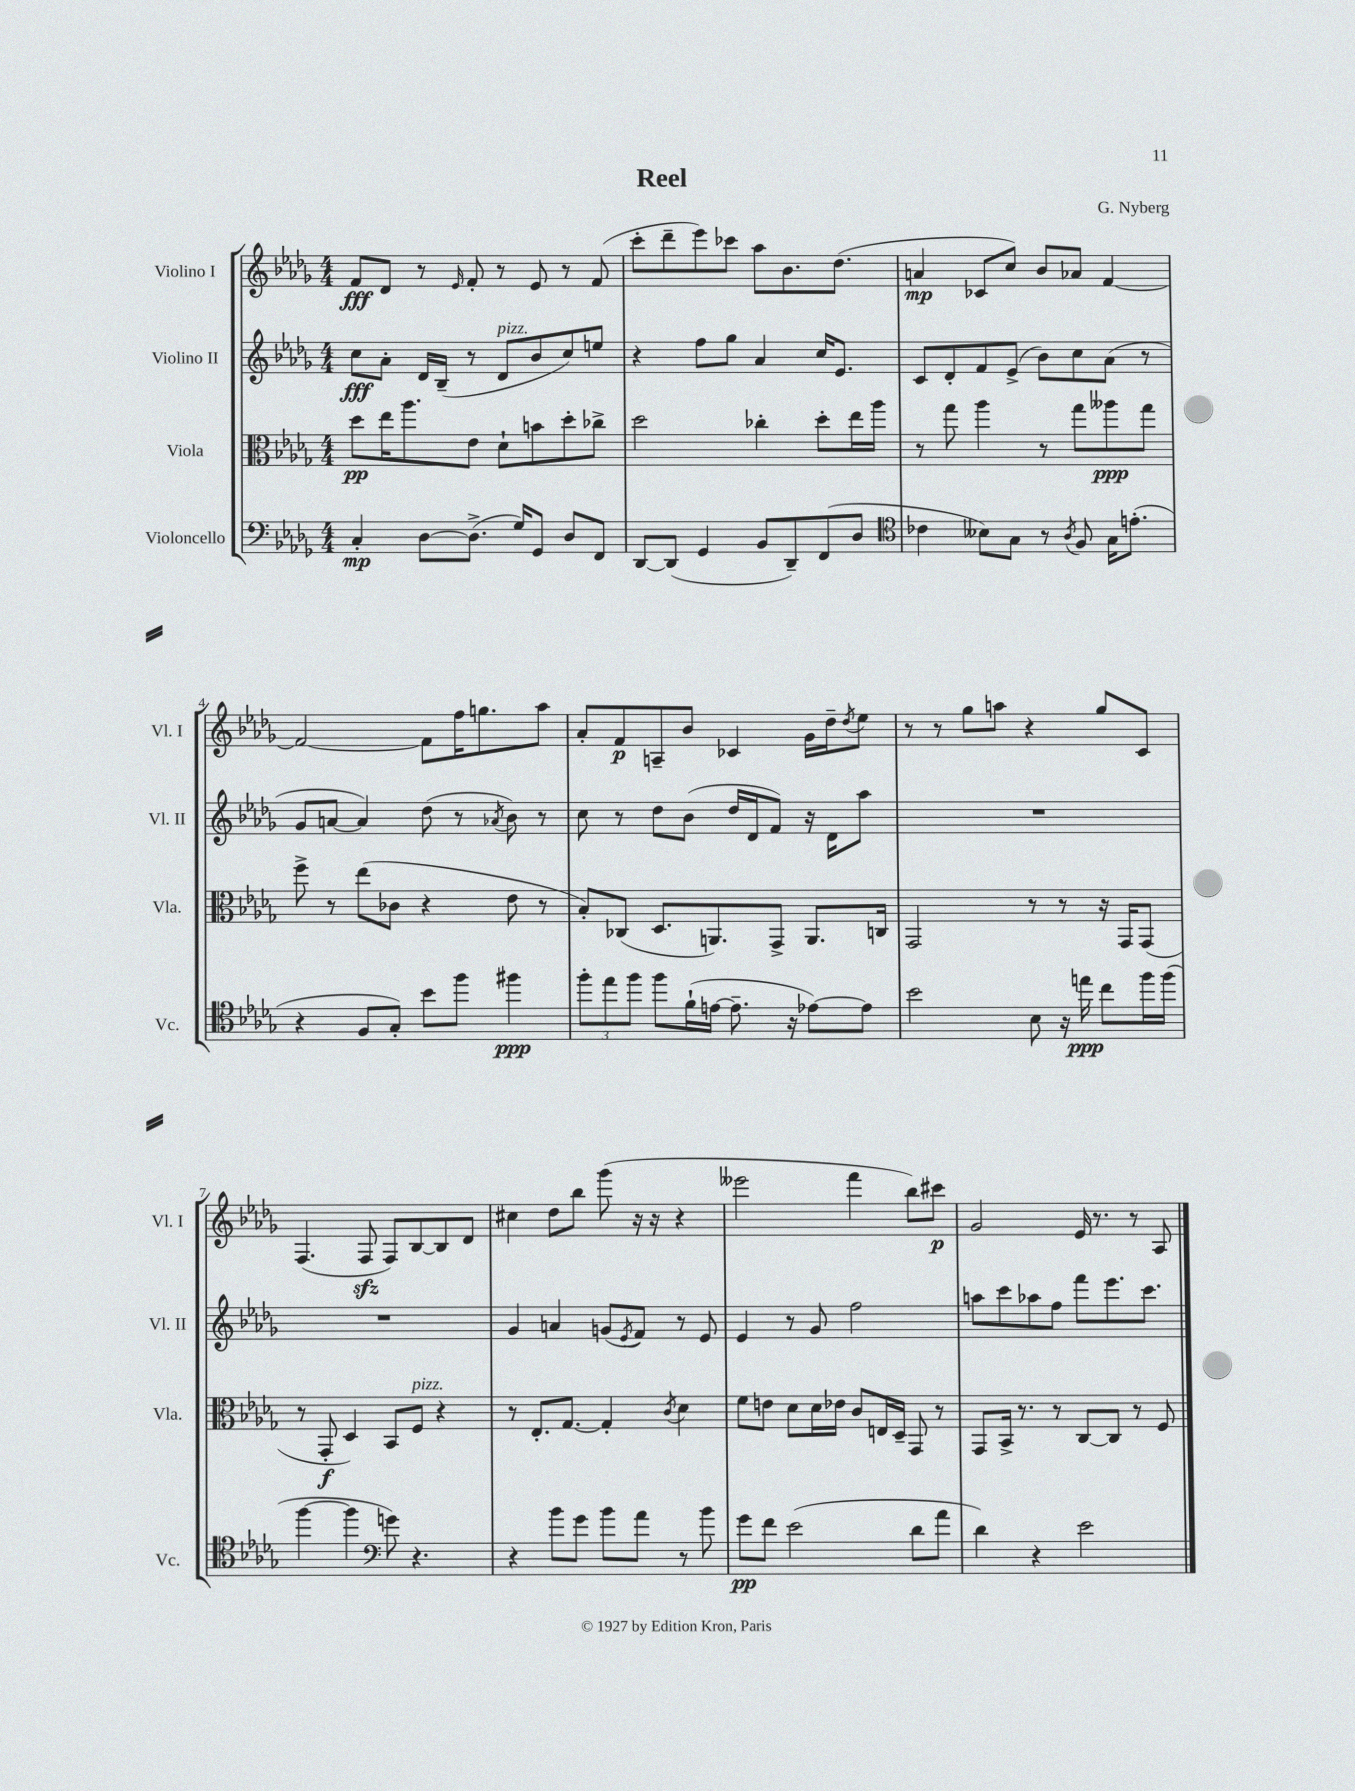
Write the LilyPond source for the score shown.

\header { title = "Reel" composer = "G. Nyberg" }
<<
\new StaffGroup <<
\new Staff = "s0" \with { instrumentName = "Violino I" shortInstrumentName = "Vl. I" } {
    \clef treble \key des \major \numericTimeSignature \time 4/4
    f'8\fff des'8 r8 \grace { ees'16 } f'8-. r8 ees'8 r8 f'8( |
    c'''8-. des'''8-- ees'''8) ces'''8 aes''8 bes'8. des''8.( |
    a'4\mp ces'8 c''8) bes'8 aes'8 f'4~ |
    f'2~ f'8 f''16 g''8. aes''8 |
    aes'8-. f'8\p a8-- bes'8 ces'4 ges'16 des''16-- \acciaccatura { des''8 } ees''8 |
    r8 r8 ges''8 a''8 r4 ges''8 c'8 |
    f4.( f8\sfz f8) bes8~ bes8 des'8 |
    cis''4 des''8 bes''8 ges'''8( r16 r16 r4 |
    eeses'''2 f'''4 bes''8) cis'''8\p |
    ges'2 ees'16 r8. r8 aes8 \bar "|." |
}
\new Staff = "s1" \with { instrumentName = "Violino II" shortInstrumentName = "Vl. II" } {
    \clef treble \key des \major \numericTimeSignature \time 4/4
    c''8\fff aes'8-. des'16 bes16--( r8 des'8^\markup { \italic "pizz." } bes'8 c''8) e''8 |
    r4 f''8 ges''8 aes'4 c''16 ees'8. |
    c'8 des'8-. f'8 ees'8->( bes'8) c''8 aes'8( r8 |
    ges'8 a'8~ a'4) des''8( r8 \acciaccatura { aes'8 } bes'8) r8 |
    c''8 r8 des''8 bes'8( des''16 des'16 f'8) r16 des'16 aes''8 |
    R1 |
    R1 |
    ges'4 a'4 g'8( \acciaccatura { ees'8 } f'8) r8 ees'8 |
    ees'4 r8 ges'8 f''2 |
    a''8 c'''8 aes''8 f''8 f'''8 ees'''8. c'''8. \bar "|." |
}
\new Staff = "s2" \with { instrumentName = "Viola" shortInstrumentName = "Vla." } {
    \clef alto \key des \major \numericTimeSignature \time 4/4
    des''8\pp ees''16 aes''8. ees'8 des'8-! b'8 des''8-. ces''8-> |
    des''2 ces''4-. des''8-. ees''16 aes''16 |
    r8 ges''8 aes''4 r8 ges''8 aeses''8\ppp ges''8 |
    f''8-> r8 ees''8( ces'8 r4 ees'8 r8 |
    bes8-.) ces8( des8. a,8.) ges,8-> a,8. c16 |
    ges,2 r8 r8 r16 ges,16 ges,8( |
    r8 ges,8-.\f des4) bes,8 f8^\markup { \italic "pizz." } r4 |
    r8 ees8.-. ges8.~ ges4-. \acciaccatura { c'8 } des'4 |
    f'8 e'8 des'8 des'16 ees'16 c'8 e16 des16-- ges,8 r8 |
    ges,8 bes,16-> r8. r8 c8~ c8 r8 f8 \bar "|." |
}
\new Staff = "s3" \with { instrumentName = "Violoncello" shortInstrumentName = "Vc." } {
    \clef bass \key des \major \numericTimeSignature \time 4/4
    c4-.\mp des8~ des8.->( ges16) ges,8 des8 f,8 |
    des,8~ des,8( ges,4 bes,8 des,8--) f,8( des8 |
    \clef tenor ces'4 beses8) ges8 r8 \acciaccatura { aes8 } f8 ges16 e'8.-.( |
    r4 f8 ges8-.) bes'8 f''8 fis''4\ppp |
    \tuplet 3/2 { f''8-. ees''8 f''8 } f''8 f'16-!( e'16~ e'8.-- r16 ees'8~) ees'8 |
    bes'2 bes8 r16 e''16\ppp c''8 f''16 f''16( |
    f''4~ f''4 \clef bass g'8) r4. |
    r4 bes'8 ges'8 bes'8 aes'8 r8 bes'8 |
    ges'8\pp f'8 ees'2( des'8 aes'8 |
    des'4) r4 ees'2 \bar "|." |
}
>>
>>
